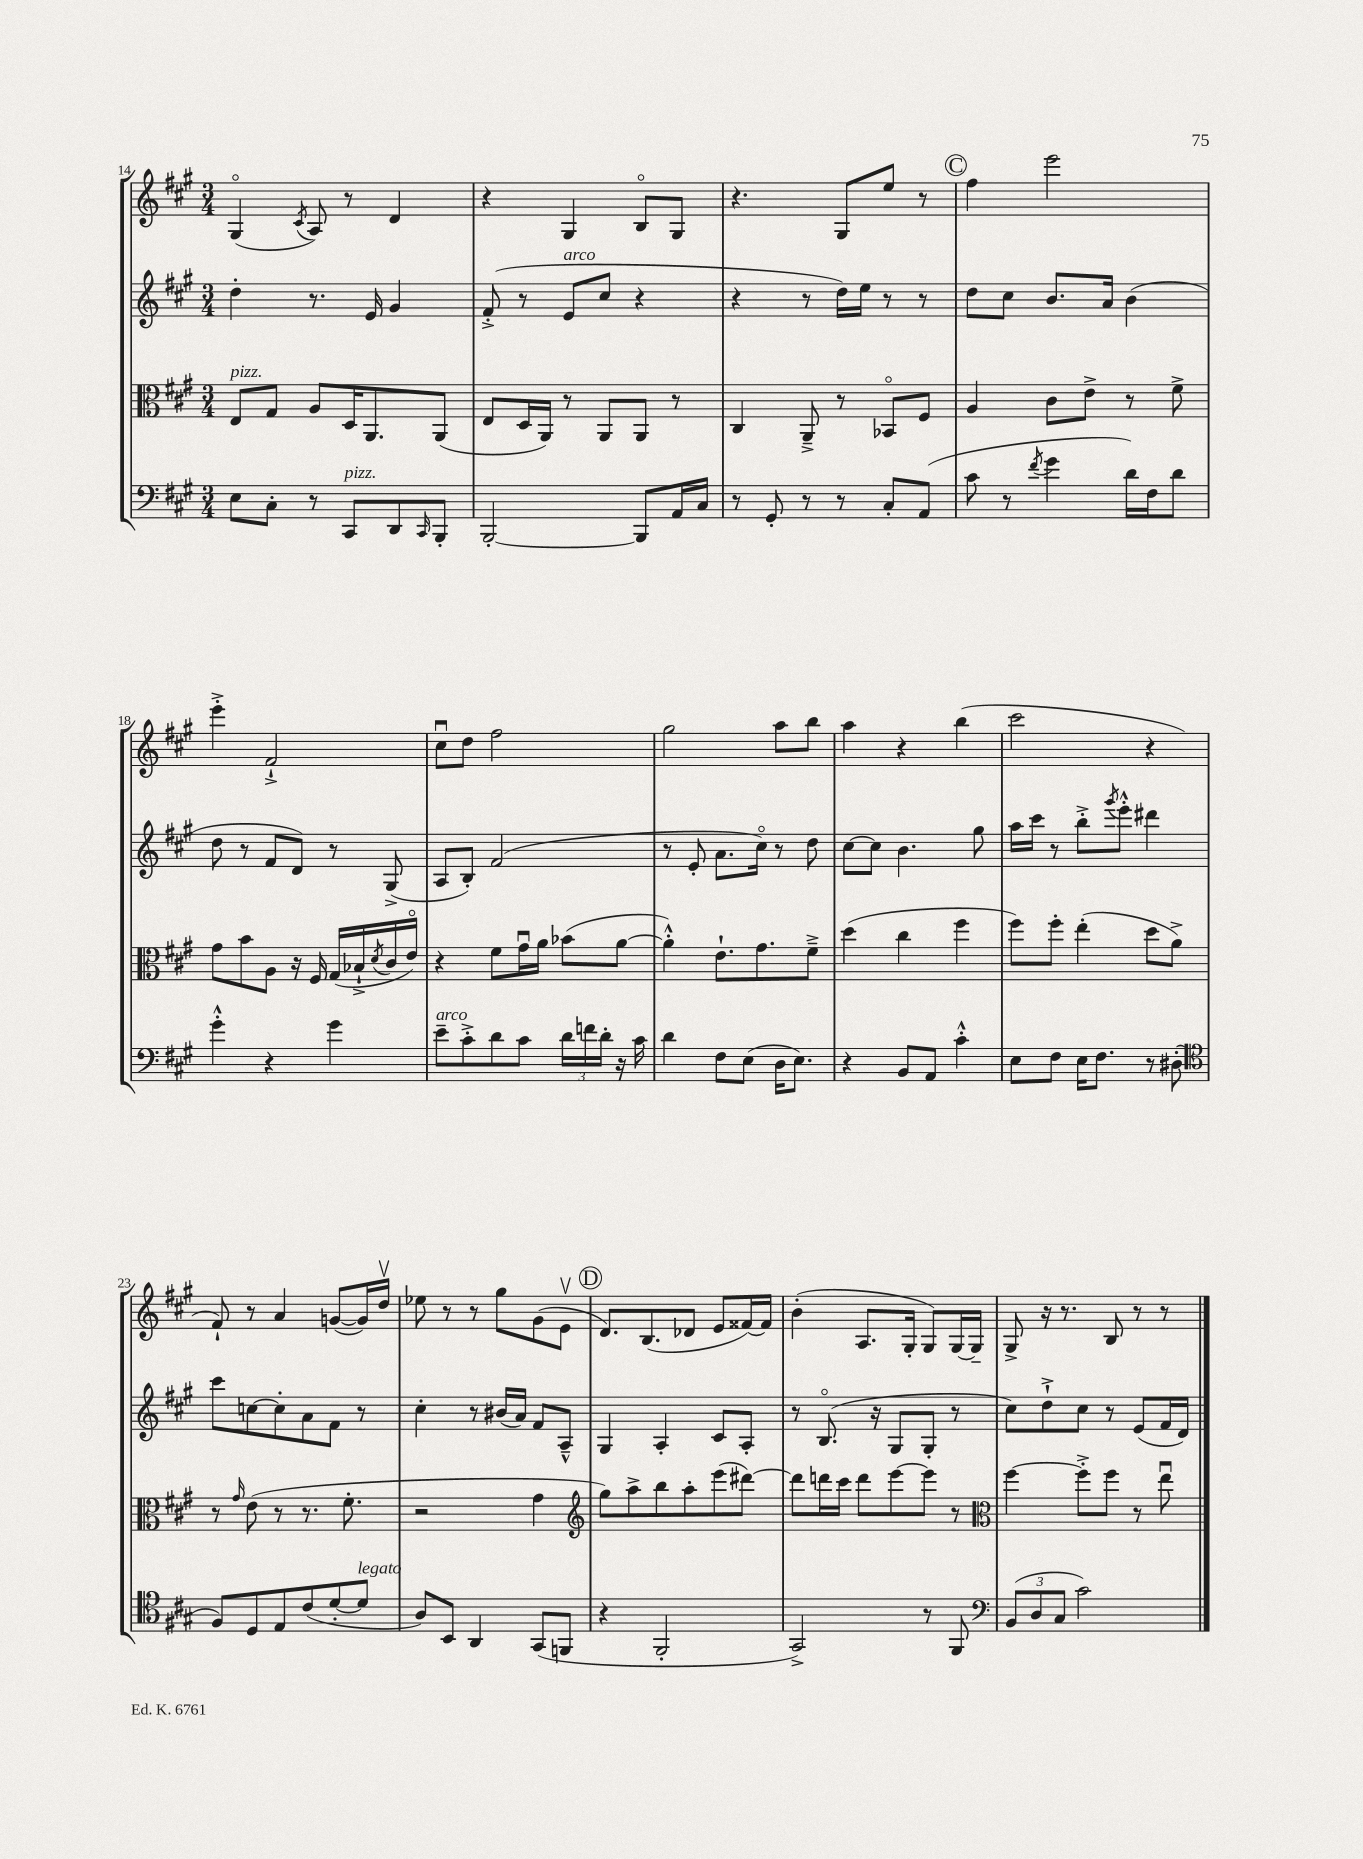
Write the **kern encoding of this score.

**kern	**kern	**kern	**kern
*staff4	*staff3	*staff2	*staff1
*clefF4	*clefC3	*clefG2	*clefG2
*k[f#c#g#]	*k[f#c#g#]	*k[f#c#g#]	*k[f#c#g#]
*M3/4	*M3/4	*M3/4	*M3/4
8E	8E	4dd'	(4G#o
8C#'	8G#	.	.
.	.	.	8qc#
8r	8A	8.r	8A)
8CC#	16D	.	8r
.	8.AA	16e	.
8DD	.	4g#	4d
16qqCC#	.	.	.
8BBB'	(8AA	.	.
=	=	=	=
[2BBB'	8E	(8f#'^	4r
.	16D	8r	.
.	16AA)	.	.
.	8r	8e	4G#
.	8AA	8cc#	.
8BBB]	8AA	4r	8Bo
16AA	8r	.	8G#
16C#	.	.	.
=	=	=	=
8r	4C#	4r	4.r
8GG#'	.	.	.
8r	8AA~^	8r	.
8r	8r	16dd)	8G#
.	.	16ee	.
8C#'	8BB-o	8r	8ee
(8AA	8F#	8r	8r
=	=	=	=
8c#	4A	8dd	4ff#
8r	.	8cc#	.
8qf#	.	.	.
4g#	8c#	8.b	2eee
.	8e^	.	.
.	.	16a	.
16d)	8r	(4b	.
16F#	.	.	.
8d	8f#^	.	.
=	=	=	=
4g#'^^	8g#	8dd	4eee'^
.	8b	8r	.
4r	8A	8f#	2f#`^
.	16r	8d)	.
.	16F#	.	.
4g#	(16G#	8r	.
.	16B-`^	.	.
.	8qd	.	.
.	16c#	(8G#^	.
.	16eo)	.	.
=	=	=	=
8e~	4r	8A	8cc#u
8c#'^	.	8B')	8dd
8d	8f#	(2f#	2ff#
8c#	16g#u	.	.
.	16a	.	.
24d	(8b-	.	.
24f	.	.	.
24d'	.	.	.
16r	[8a	.	.
16c#	.	.	.
=	=	=	=
4d	4a'^^])	8r	2gg#
.	.	8e'	.
8F#	8.e`	8.a	.
(8E	.	.	.
.	8.g#	16cc#o)	.
16D	.	8r	8aa
8.E)	.	.	.
.	8f#~^	8dd	8bb
=	=	=	=
4r	(4dd	[8cc#	4aa
.	.	8cc#]	.
8BB	4cc#	4.b	4r
8AA	.	.	.
4c#'^^	4ff#	.	(4bb
.	.	8gg#	.
=	=	=	=
8E	8ff#)	16aa	2ccc#
.	.	16ccc#	.
8F#	8ff#'	8r	.
16E	(4ee'	8bb'^	.
8.F#	.	.	.
.	.	8qggg#	.
.	.	8eee'^^	.
8r	8dd	4ddd#	4r
(8D#'	8a^)	.	.
=	=	=	=
*clefC4	*	*	*
8F#)	8r	8ccc#	8f#`)
.	16qqg#	.	.
8D	(8e	[8cc	8r
8E	8r	8cc']	4a
(8c#	8.r	8a	.
[8d'	.	8f#	([8g
.	8.f#'	.	.
8d]	.	8r	16g])
.	.	.	16ddv
=	=	=	=
8A)	2r	4cc#'	8ee-
8BB	.	.	8r
4AA	.	8r	8r
.	.	(16b#	8gg#
.	.	16a)	.
(8GG#	4g#	8f#	(8g#
8FF	.	8A~^^	8ev
=	=	=	=
*	*clefG2	*	*
4r	8gg#)	4G#	8.d)
.	8aa^	.	.
.	.	.	(8.B
2FF#'	8bb	4A'	.
.	8aa'	.	8d-
.	(8eee	8c#	8e
.	[8ddd#)	8A'	[16f##)
.	.	.	16f##]
=	=	=	=
2GG#^)	8ddd#]	8r	(4b'
.	16ddd	(8.Bo	.
.	16ccc#	.	.
.	8ddd	.	8.A
.	.	16r	.
.	[8eee	8G#	.
.	.	.	16G#'
8r	8eee]	8G#'	8G#)
8FF#	8r	8r	[16G#
.	.	.	16G#~]
=	=	=	=
*clefF4	*clefC3	*	*
(12BB	[4ff#	8cc#)	8G#^
12D	.	.	.
.	.	8dd`^	16r
12C#	.	.	.
.	.	.	8.r
2c#)	8ff#'^]	8cc#	.
.	8ff#	8r	8B
.	8r	(8e	8r
.	8eeu	16f#	8r
.	.	16d)	.
==	==	==	==
*-	*-	*-	*-
